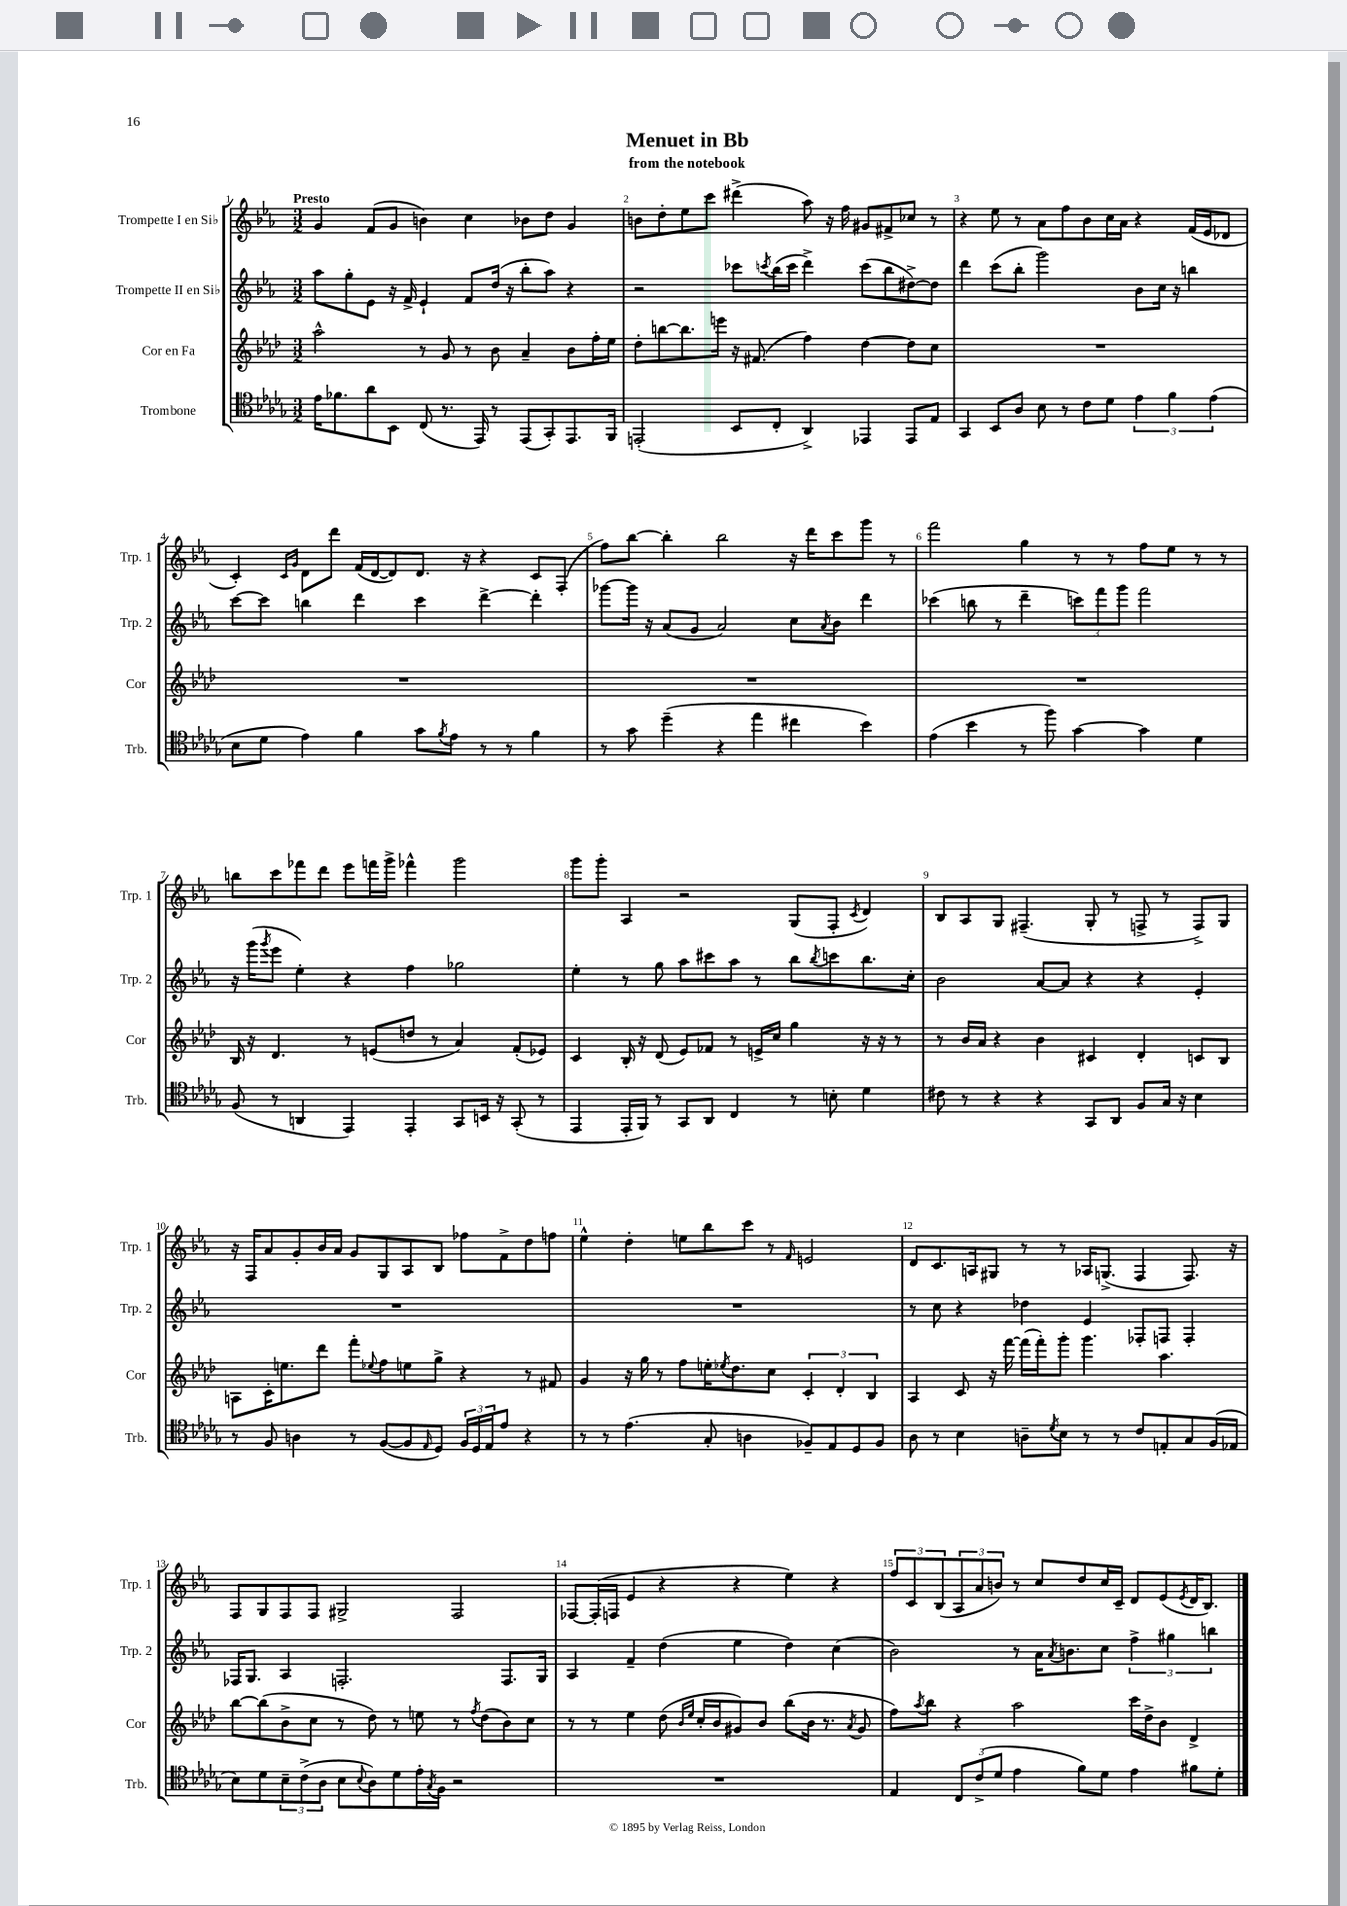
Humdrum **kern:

**kern	**kern	**kern	**kern
*staff4	*staff3	*staff2	*staff1
*clefC4	*clefG2	*clefG2	*clefG2
*k[b-e-a-d-g-]	*k[b-e-a-d-]	*k[b-e-a-]	*k[b-e-a-]
*M3/2	*M3/2	*M3/2	*M3/2
16e-\LK	2aa-^^\	8aa-\L	4g/
8.f-\	.	.	.
.	.	8gg'\	.
8a-\	.	8e-\J	(8f/L
8BB-\J	.	16r	8g/J
.	.	16f^/	.
(8C/	8r	4e-`/	4b\)
8.r	8g/	.	.
.	8r	8f/L	4cc\
16EE-/)	.	.	.
8r	8b-\	(16dd/Jk	.
.	.	16r	.
(8EE-/L	4a-~/	8bb-'\L	8b-\L
8GG-'/)	.	8aa-\J)	8dd\J
8.EE-/	8b-\L	4r	4g/
.	16ff'\L	.	.
16FF/Jk	16ee-\JJ	.	.
=	=	=	=
(2EE'/	8dd-'\L	2r	8b\L
.	[8bb\	.	8dd'\
.	8.bb\]	.	8ee-\
.	.	.	8ccc\J
.	16eee\Jk	.	.
8BB-/L	16r	8ccc-\L	(4ddd#^\
.	(8.f#/	.	.
.	.	8qccc/	.
8C'/J	.	(16bb-\L	.
.	.	16ccc\JJ	.
4AA-^/)	4ff\)	4ddd^\)	8aa-\)
.	.	.	16r
.	.	.	16ff\
4EE-/	[4dd-\	(8ccc\L	8g#/L
.	.	8bb-\	8f#^/
8EE-/L	8dd-\]L	[8dd#^\)	8cc-/J
8E-/J	8cc\J	8dd#\]J	8r
=	=	=	=
4GG-/	1.r	4ddd\	4r
8BB-/L	.	(8ccc\L	8ee-\
8A-/J	.	8bb-'\J	8r
8B-\	.	2ggg\)	8a-\L
8r	.	.	8ff\
8c\L	.	.	8b-\
8d-\J	.	.	16cc\L
.	.	.	16a-\JJ
6e-\	.	8b-\L	4r
.	.	16cc\Jk	.
6f\	.	.	.
.	.	16r	.
.	.	4bb\	(16f/LL
.	.	.	16e-/J
(6e-\	.	.	.
.	.	.	8d-/J
=	=	=	=
8B-\L	1.r	[8ccc\L	4c'/)
8d-\J	.	8ccc\]J	.
.	.	.	16qqc/LL
.	.	.	16qqg/JJ
4e-\)	.	4bb\	8d\L
.	.	.	8ddd\J
4f\	.	4ddd\	(16f/LL
.	.	.	[16d/J
.	.	.	8d/])
8g-\L	.	4ccc\	8.d/J
8qf/	.	.	.
8e-\J	.	.	.
.	.	.	16r
8r	.	[4ddd^\	4r
8r	.	.	.
4f\	.	4ddd'\]	8c/L
.	.	.	(8F'/J
=	=	=	=
8r	1.r	[8ggg-\L	8ff\L)
8g-\	.	16ggg-\]Jk	[8bb-\J
.	.	16r	.
(4dd-~\	.	(8a-/L	4bb-'\]
.	.	8g/J	.
4r	.	2a-/)	2bb-\
4ee-\	.	.	.
4cc#\	.	8cc\L	16r
.	.	.	16ddd\LK
.	.	8qa-/	.
.	.	8b-\J	8ccc\
4b-\)	.	4ddd\	8ggg\J
.	.	.	8r
=	=	=	=
(4e-\	1.r	(4ccc-\	2fff\
4b-\	.	8bb\	.
.	.	8r	.
8r	.	4ddd~\	4gg\
8ff\)	.	.	.
[4g-\	.	12ccc\L)	8r
.	.	12fff\	.
.	.	.	8r
.	.	12ggg\J	.
4g-\]	.	2fff\	8ff\L
.	.	.	8ee-\J
4d-\	.	.	8r
.	.	.	8r
=	=	=	=
(8F/	16B-/	16r	8bb\L
.	16r	(16ggg\LK	.
.	.	8qggg/	.
8r	4.d-/	8eee-\J	8ccc\
4AA/	.	4ee-'\)	8fff-\
.	.	.	8ddd\J
4EE-/)	8r	4r	8eee-\L
.	(8e/L	.	16fff\L
.	.	.	16ggg^\JJ
4EE-'/	8dd/J	4ff\	4fff-^^\
.	8r	.	.
8GG-/L	4a-/)	2gg-\	2ggg\
16BB/Jk	.	.	.
16r	.	.	.
(8GG-'/	(8f'/L	.	.
8r	8e-/J)	.	.
=	=	=	=
4EE-/	4c/	4ee-'\	8ggg\L
.	.	.	8ggg'\J
16EE-'/LL	16B-'/	8r	4A-/
16FF/JJ)	16r	.	.
8r	(8d-/	8gg\	.
8GG-/L	8e-/L)	8aa-\L	2r
8AA-/J	8f-/J	8ccc#\	.
4C/	8r	8aa-\J	.
.	16e^/LL	8r	.
.	16cc/JJ	.	.
8r	4gg\	8bb-\L	(8G/L
.	.	8qbb-/	.
8B'\	.	8ccc\	8F'/J
.	.	.	8qc/
4d-\	16r	8.bb-\	4d/)
.	16r	.	.
.	8r	.	.
.	.	16cc'\Jk	.
=	=	=	=
8c#\	8r	2b-\	8B-/L
8r	16b-/LL	.	8A-/
.	16a-/JJ	.	.
4r	4r	.	8G/J
.	.	.	(4.F#~/
4r	4b-\	[8a-/L	.
.	.	8a-/]J	.
8GG-/L	4c#/	4r	8G'/
8AA-/J	.	.	8r
8F/L	4d-'/	4r	8F^/
16G-/Jk	.	.	8r
16r	.	.	.
4B-\	8c/L	4e-'/	8F^/L)
.	8B-/J	.	8G/J
=	=	=	=
8r	8A\L	1.r	16r
.	.	.	16F/LK
8F/	16c'\K	.	8a-/
.	8.ee\	.	.
4A\	.	.	8g'/
.	8ddd-\J	.	16b-/L
.	.	.	16a-/JJ
8r	8fff'\L	.	8g/L
.	8qqee-/	.	.
([8F/L	8ff\	.	8G/
8F/]	8ee\	.	8A-/
16qqE-/	.	.	.
8D-/J)	8gg^\J	.	8B-/J
24F/LL	4r	.	8ff-\L
24D-/	.	.	.
24E-/J	.	.	.
8e-/J	.	.	8f^\
4r	8r	.	8dd\
.	8f#/	.	8ff\J
=	=	=	=
8r	4g/	1.r	4ee-^^\
8r	.	.	.
(4.e-\	16r	.	4dd'\
.	16gg\	.	.
.	8r	.	.
.	8ff\L	.	8ee\L
8G-'/	16ee'\K	.	8bb-\
.	8qee-/	.	.
.	8.dd-\	.	.
4A\	.	.	8ccc\J
.	8cc\J	.	8r
.	.	.	16qqf/
8F-~/L)	6c'/	.	2e/
8E-/	.	.	.
.	6d-'/	.	.
8D-/	.	.	.
.	6B-/	.	.
8F-/J	.	.	.
=	=	=	=
8A-\	4A-/	8r	8d/L
8r	.	8cc\	8.c/
4B-\	8c/	4r	.
.	.	.	16A/k
.	16r	.	8G#/J
.	[16fff\	.	.
8A~\L	(16fff\]LL	4dd-\	8r
.	16fff'\J)	.	.
8qd-/	.	.	.
8B-\J	8ggg'\J	.	8r
8r	4.ggg\	4e-/	16A-/LK
.	.	.	(8.G^/J
8r	.	.	.
8c/L	.	8F-'/L	4F/
8E'/	4.aa-\	8F/J	.
8G-/	.	4F'/	8.F/)
(16F/L	.	.	.
16E-/JJ	.	.	16r
=	=	=	=
8B-\L)	[8bb-\L	16F-/LK	8F/L
.	.	8.G/J	.
8d-\	(8bb-\]	.	8G/
12B-~\	8b-^\	4A-/	8F/
(12c^\	.	.	.
.	8cc\J	.	8F/J
12A-\J	.	.	.
8B-\L	8r	2.F'/	2G#^/
8qqB-/	.	.	.
8A-\)	8dd-\)	.	.
8d-\	8r	.	.
16e-'\L	8ee\	.	.
8qG-/	.	.	.
16F\JJ	.	.	.
2r	8r	.	2F/
.	8qff/	.	.
.	(8dd-\L	.	.
.	8b-\)	8.F/L	.
.	8cc\J	.	.
.	.	16G/Jk	.
=	=	=	=
1.r	8r	4A-/	[8F-/L
.	8r	.	(16F-'/]L
.	.	.	16F/JJ
.	4ee-\	4f~/	4e-/
.	(8dd-\	(4dd\	4r
.	16qqb-/LL	.	.
.	16qqee-/JJ	.	.
.	16cc'/LL	.	.
.	16b-/J	.	.
.	8g#/)	4ee-\	4r
.	8b-/J	.	.
.	(8bb-\L	4dd\)	4ee-\)
.	16b-\Jk	.	.
.	8.r	.	.
.	.	(4cc\	4r
.	8qa-/	.	.
.	8g#/	.	.
=	=	=	=
4E-/	8ff\L)	2b-\)	12ff/L
.	.	.	12c/
.	8qaa-/	.	.
.	8bb-\J	.	.
.	.	.	(12B-/
12C/L	4r	.	12A-/
(12c^/	.	.	12a-/
12d-/J	.	.	12b/J)
4e-\	2aa-\	8r	8r
.	.	16a-\LK	8cc/L
.	.	8qa-/	.
.	.	8.b\	.
8f\L)	.	.	8dd/
8d-\J	.	8cc\J	16cc/L
.	.	.	16c~/JJ
4e-\	16ccc\LL	6ff^\	8d/L
.	16dd-^\J	.	.
.	8b-\J	.	(8e-/
.	.	6gg#\	.
.	.	.	8qe-/
8f#\L	4d-^/	.	16d/K
.	.	.	8.B-/J)
.	.	6bb\	.
8d-'\J	.	.	.
==	==	==	==
*-	*-	*-	*-
